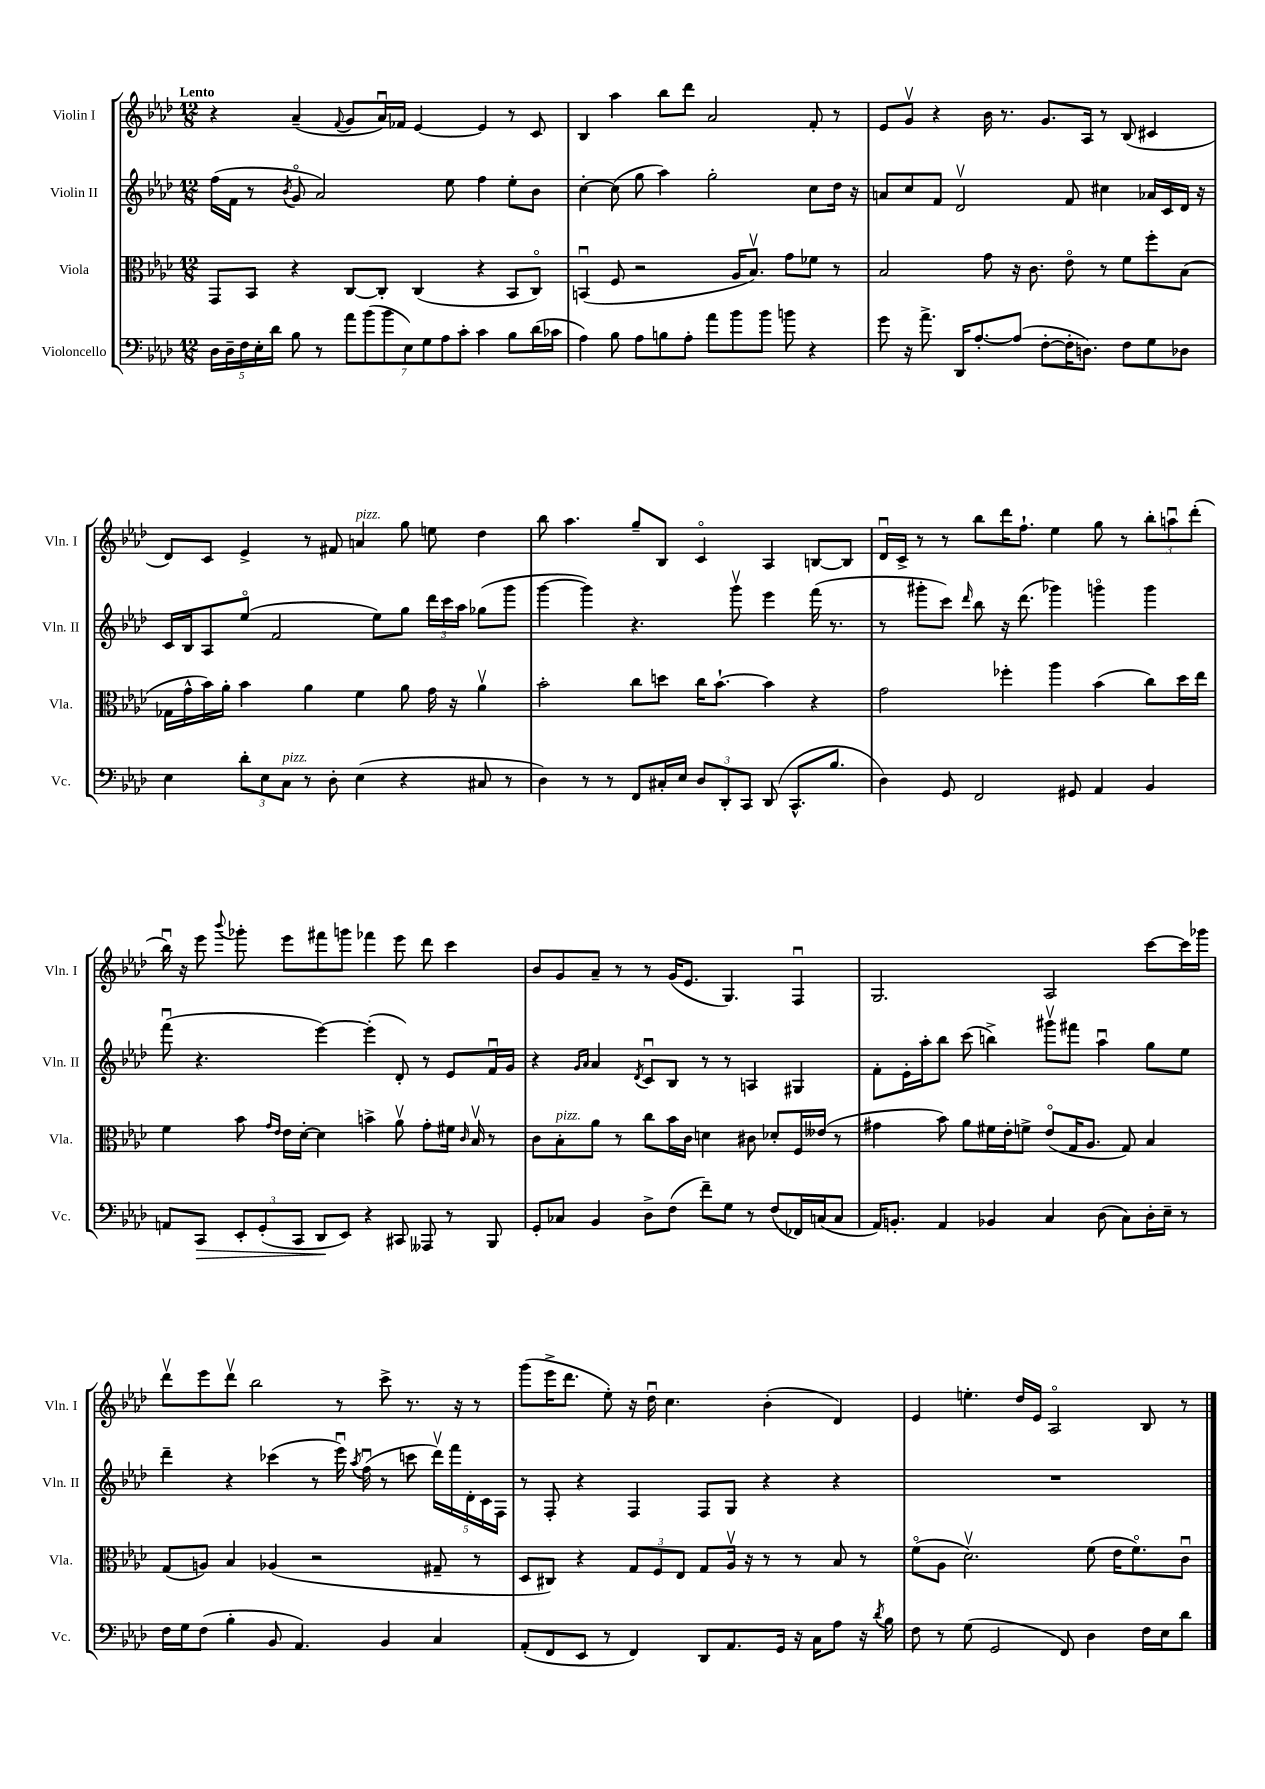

**kern	**dynam	**kern	**kern	**kern
*part4	*part4	*part3	*part2	*part1
*staff4	*staff4	*staff3	*staff2	*staff1
*I"Violoncello	*	*I"Viola	*I"Violin II	*I"Violin I
*I'Vc.	*	*I'Vla.	*I'Vln. II	*I'Vln. I
*clefF4	*	*clefC3	*clefG2	*clefG2
*k[b-e-a-d-]	*	*k[b-e-a-d-]	*k[b-e-a-d-]	*k[b-e-a-d-]
*M12/8	*	*M12/8	*M12/8	*M12/8
=1	=1	=1	=1	=1
!	!	!	!	!LO:TX:a:B:t=Lento
20D-\LL	.	8GG/L	(16ff\LL	4r
20D-~\	.	.	.	.
.	.	.	16f\JJ	.
20F\	.	.	.	.
.	.	8BB-/J	8r	.
20E-'\	.	.	.	.
20d-\JJ	.	.	.	.
.	.	.	8qb-/	.
8B-\	.	4r	8g/	(4a-~/
8r	.	.	2a-/)	.
.	.	.	.	8qqf/
14a-\L	.	[8C/L	.	8g/L
(14b-\	.	.	.	.
.	.	8C'/J]	.	16a-u/L)
14b-\	.	.	.	.
.	.	.	.	16f-X/JJ
14E-\)	.	.	.	.
.	.	(4C/	.	[4e-/
14G\	.	.	.	.
14A-\	.	.	.	.
.	.	.	8ee-\	.
14c'\J	.	.	.	.
4c\	.	4r	4ff\	4e-/]
8B-\L	.	8BB-/L	8ee-'\L	8r
(16d-\L	.	8C/J)	8b-\J	8c/
16c-X\JJ	.	.	.	.
=2	=2	=2	=2	=2
4A-\)	.	(4BBnu/	[4cc'\	4B-/
8B-\	.	8F/	(8cc\]	4aa-\
8A-\L	.	2r	8gg\	.
8Bn\	.	.	4aa-\)	8bb-\L
8A-'\J	.	.	.	8ddd-\J
8a-\L	.	.	2gg'\	2a-/
8b-\	.	16A-/KL	.	.
.	.	8.B-v/J)	.	.
8b-\J	.	.	.	.
8bn\	.	8g\L	.	.
4r	.	8f-X\J	8cc\L	8f'/
.	.	8r	16dd-\Jk	8r
.	.	.	16r	.
=3	=3	=3	=3	=3
8g\	.	2B-/	8an/L	8e-/L
16r	.	.	8cc/	8gv/J
8.a-^\	.	.	.	.
.	.	.	8f/J	4r
16DD-/KL	.	.	2d-v/	.
[8.A-'/	.	.	.	.
.	.	8g\	.	16b-\
.	.	.	.	8.r
(8A-/J]	.	16r	.	.
.	.	8.c\	.	.
[8F'\L	.	.	.	8.g/L
16F'\K]	.	8e-\	8f/	.
8.Dn\J)	.	.	.	16A-/Jk
.	.	8r	4cc#X\	8r
8F\L	.	8f\L	.	(8B-/
8G\	.	8ff'\	16a-X/LL	4c#X/
.	.	.	16c/	.
8D-X\J	.	(8B-\J	16d-/JJ	.
.	.	.	16r	.
!!LO:LB:g=z
=4	=4	=4	=4	=4
4E-\	.	16G-X\LL	16c/LL	8d-/L)
.	.	16g^^\	16B-/J	.
.	.	16b-\)	8A-/	8c/J
.	.	16a-'\JJ	.	.
12d-'\L	.	4b-\	(8ee-/J	4e-^/
12E-\	.	.	.	.
.	.	.	2f/	.
!LO:TX:a:i:t=pizz.	!	!	!	!
12C\J	.	.	.	.
8r	.	4a-\	.	8r
8D-'\	.	.	.	8f#X/
!	!	!	!	!LO:TX:a:i:t=pizz.
(4E-\	.	4f\	.	4an/
.	.	.	8ee-\L)	.
4r	.	8a-\	8gg\J	8gg\
.	.	16g\	24ddd-\LL	8een\
.	.	.	24ccc\	.
.	.	16r	.	.
.	.	.	24aa-\JJ	.
8C#X/	.	4a-v\	(8gg-X\L	4dd-\
8r	.	.	8ggg\J	.
=5	=5	=5	=5	=5
4D-\)	.	2b-'\	[4ggg\	8bb-\
.	.	.	.	4.aa-\
8r	.	.	4ggg\])	.
8r	.	.	.	.
8FF/L	.	8cc\L	4.r	8gg~/L
16C#X'/L	.	8ddn\J	.	8B-/J
16E-/JJ	.	.	.	.
12D-/L	.	16cc\KL	.	4c/
.	.	[8.b-`\J	.	.
12DD-'/	.	.	.	.
.	.	.	8gggv\	.
12CC/J	.	.	.	.
(8DD-/	.	4b-\]	4eee-\	4A-/
8.CC^^/L	.	.	.	.
.	.	4r	(16fff\	[8Bn/L
8.B-/J	.	.	8.r	.
.	.	.	.	8B/J]
=6	=6	=6	=6	=6
4D-\)	.	2g\	8r	16d-u/LL
.	.	.	.	16c^/JJ
.	.	.	8ggg#X'\L	8r
8GG/	.	.	8ccc\J)	8r
.	.	.	16qqddd-/	.
2FF/	.	.	8bb-\	8bb-\L
.	.	4ff-X'\	16r	16ddd-\K
.	.	.	(8.ddd-\	8.ff`\J
.	.	4aa-\	4ggg-X\)	4ee-\
8GG#X/	.	.	.	.
4AA-/	.	(4b-\	4gggn\	8gg\
.	.	.	.	8r
4BB-/	.	8cc\L)	4ggg\	12bb-'\L
.	.	.	.	12aanu\
.	.	16dd-\L	.	.
.	.	.	.	(12ddd-'\J
.	.	16ee-\JJ	.	.
!!LO:LB:g=z
=7	=7	=7	=7	=7
8AAn/L	.	4f\	(8fffu\	16bb-u\)
.	.	.	.	16r
!	!LO:HP:b	!	!	!
8CC/J	>	.	4.r	8eee-\
.	.	.	.	8qqbbb-/
12EE-'/L	.	8b-\	.	8ggg-X'\
(12GG'/	.	.	.	.
.	.	16qqg/LL	.	.
.	.	16qqe-/JJ	.	.
.	.	16e-\LL	.	8eee-\L
12CC/J	.	.	.	.
.	.	[16d-'\JJ	.	.
8DD-/L	.	4d-\]	[4eee-\)	8fff#X\
8EE-/J)	]	.	.	8gggn\J
4r	.	4bn^\	(4eee-'\]	4fff-X\
8CC#X/	.	8a-v\	8d-'/)	8eee-\
8AAA--X/	.	8g'\L	8r	8ddd-\
8r	.	16f#X\Jk	8e-/L	4ccc\
.	.	16qqc/	.	.
.	.	16B-v/	.	.
8BBB-/	.	8r	16fu/L	.
.	.	.	16g/JJ	.
=8	=8	=8	=8	=8
8GG'/L	.	8c\L	4r	8b-/L
!	!	!LO:TX:a:i:t=pizz.	!	!
8C-X/J	.	8B-'\	.	8g/
.	.	.	16qqg/LL	.
.	.	.	16qqa-/JJ	.
4BB-/	.	8a-\J	4a-/	8a-~/J
.	.	8r	.	8r
.	.	.	8qd-/	.
8D-^\L	.	8cc\L	8cu/L	8r
(8F\J	.	16b-\L	8B-/J	(16g/KL
.	.	16c\JJ	.	8.e-/J
8f~\L)	.	4dn\	8r	.
8G\J	.	.	8r	4.G/)
8r	.	8c#X\	4An/	.
(8F/L	.	8d-X'/L	.	.
16FF-X/L)	.	16F/L	4G#X/	4Fu/
(16Cn/J	.	(16e--X/JJ	.	.
8C/J	.	8r	.	.
=9	=9	=9	=9	=9
16AA-/KL)	.	4g#X\	8f'\L	2.G/
8.BBn'/J	.	.	.	.
.	.	.	16e-'\L	.
.	.	.	16aa-'\J	.
4AA-/	.	8b-\)	8bb-\J	.
.	.	8a-\L	(8ccc\	.
4BB-X/	.	16f#X\L	4bbn^\)	.
.	.	16e-'\J	.	.
.	.	8fn^\J	.	.
4C/	.	(8e-/L	8ggg#Xv\L	2A-/
.	.	16G/K	8fff#X\J	.
.	.	8.A-/J	.	.
(8D-\	.	.	4aa-u\	.
8C\L)	.	8G/)	.	.
16D-'\L	.	4B-/	8gg\L	[8ccc\L
16E-~\JJ	.	.	.	.
8r	.	.	8ee-\J	16ccc\L]
.	.	.	.	16ggg-X\JJ
!!LO:LB:g=z
=10	=10	=10	=10	=10
16F\LL	.	(8G/L	4ddd-~\	8ddd-v\L
16G\J	.	.	.	.
(8F\J	.	8An/J)	.	8eee-\
4B-'\	.	4B-/	4r	8ddd-v\J
.	.	.	.	2bb-\
8BB-/	.	(4A-X/	(4ccc-X\	.
4.AA-/)	.	.	.	.
.	.	2r	8r	.
.	.	.	16eee-u\)	8r
.	.	.	8qaa-/	.
.	.	.	(16ffu\	.
4BB-/	.	.	8r	8ccc^\
.	.	.	8cccn\	8.r
4C/	.	8G#X~/	20ddd-v\LL)	.
.	.	.	20fff\	.
.	.	.	.	16r
.	.	.	20d-'\	.
.	.	8r	.	8r
.	.	.	20c\	.
.	.	.	20F\JJ	.
=11	=11	=11	=11	=11
(8AA-'/L	.	8D-/L	8r	(8ggg\L
8FF/	.	8C#X/J)	8F'/	16eee-^\K
.	.	.	.	8.ddd-\J
8EE-/J	.	4r	4r	.
8r	.	.	.	8ee-'\)
4FF/)	.	12G/L	4F/	16r
.	.	.	.	16dd-u\
.	.	12F/	.	.
.	.	.	.	4.cc\
.	.	12E-/J	.	.
8DD-/L	.	8G/L	8F/L	.
8.AA-/	.	16A-v/Jk	8G/J	.
.	.	16r	.	.
.	.	8r	4r	(4b-'\
16GG/Jk	.	.	.	.
16r	.	8r	.	.
16C\KL	.	.	.	.
8A-\J	.	8B-/	4r	4d-/)
16r	.	8r	.	.
8qd-/	.	.	.	.
16B-\	.	.	.	.
=12	=12	=12	=12	=12
8F\	.	(8f\L	1.r	4e-/
8r	.	8A-\J	.	.
(8G\	.	2.d-v\)	.	4.een'\
2GG/	.	.	.	.
.	.	.	.	16dd-/LL
.	.	.	.	16e-/JJ
.	.	.	.	2A-/
8FF/)	.	.	.	.
4D-\	.	(8f\	.	.
.	.	16e-\KL	.	.
.	.	8.f\)	.	.
16F\LL	.	.	.	8B-/
16E-\J	.	.	.	.
8d-\J	.	8cu\J	.	8r
==	==	==	==	==
*-	*-	*-	*-	*-
